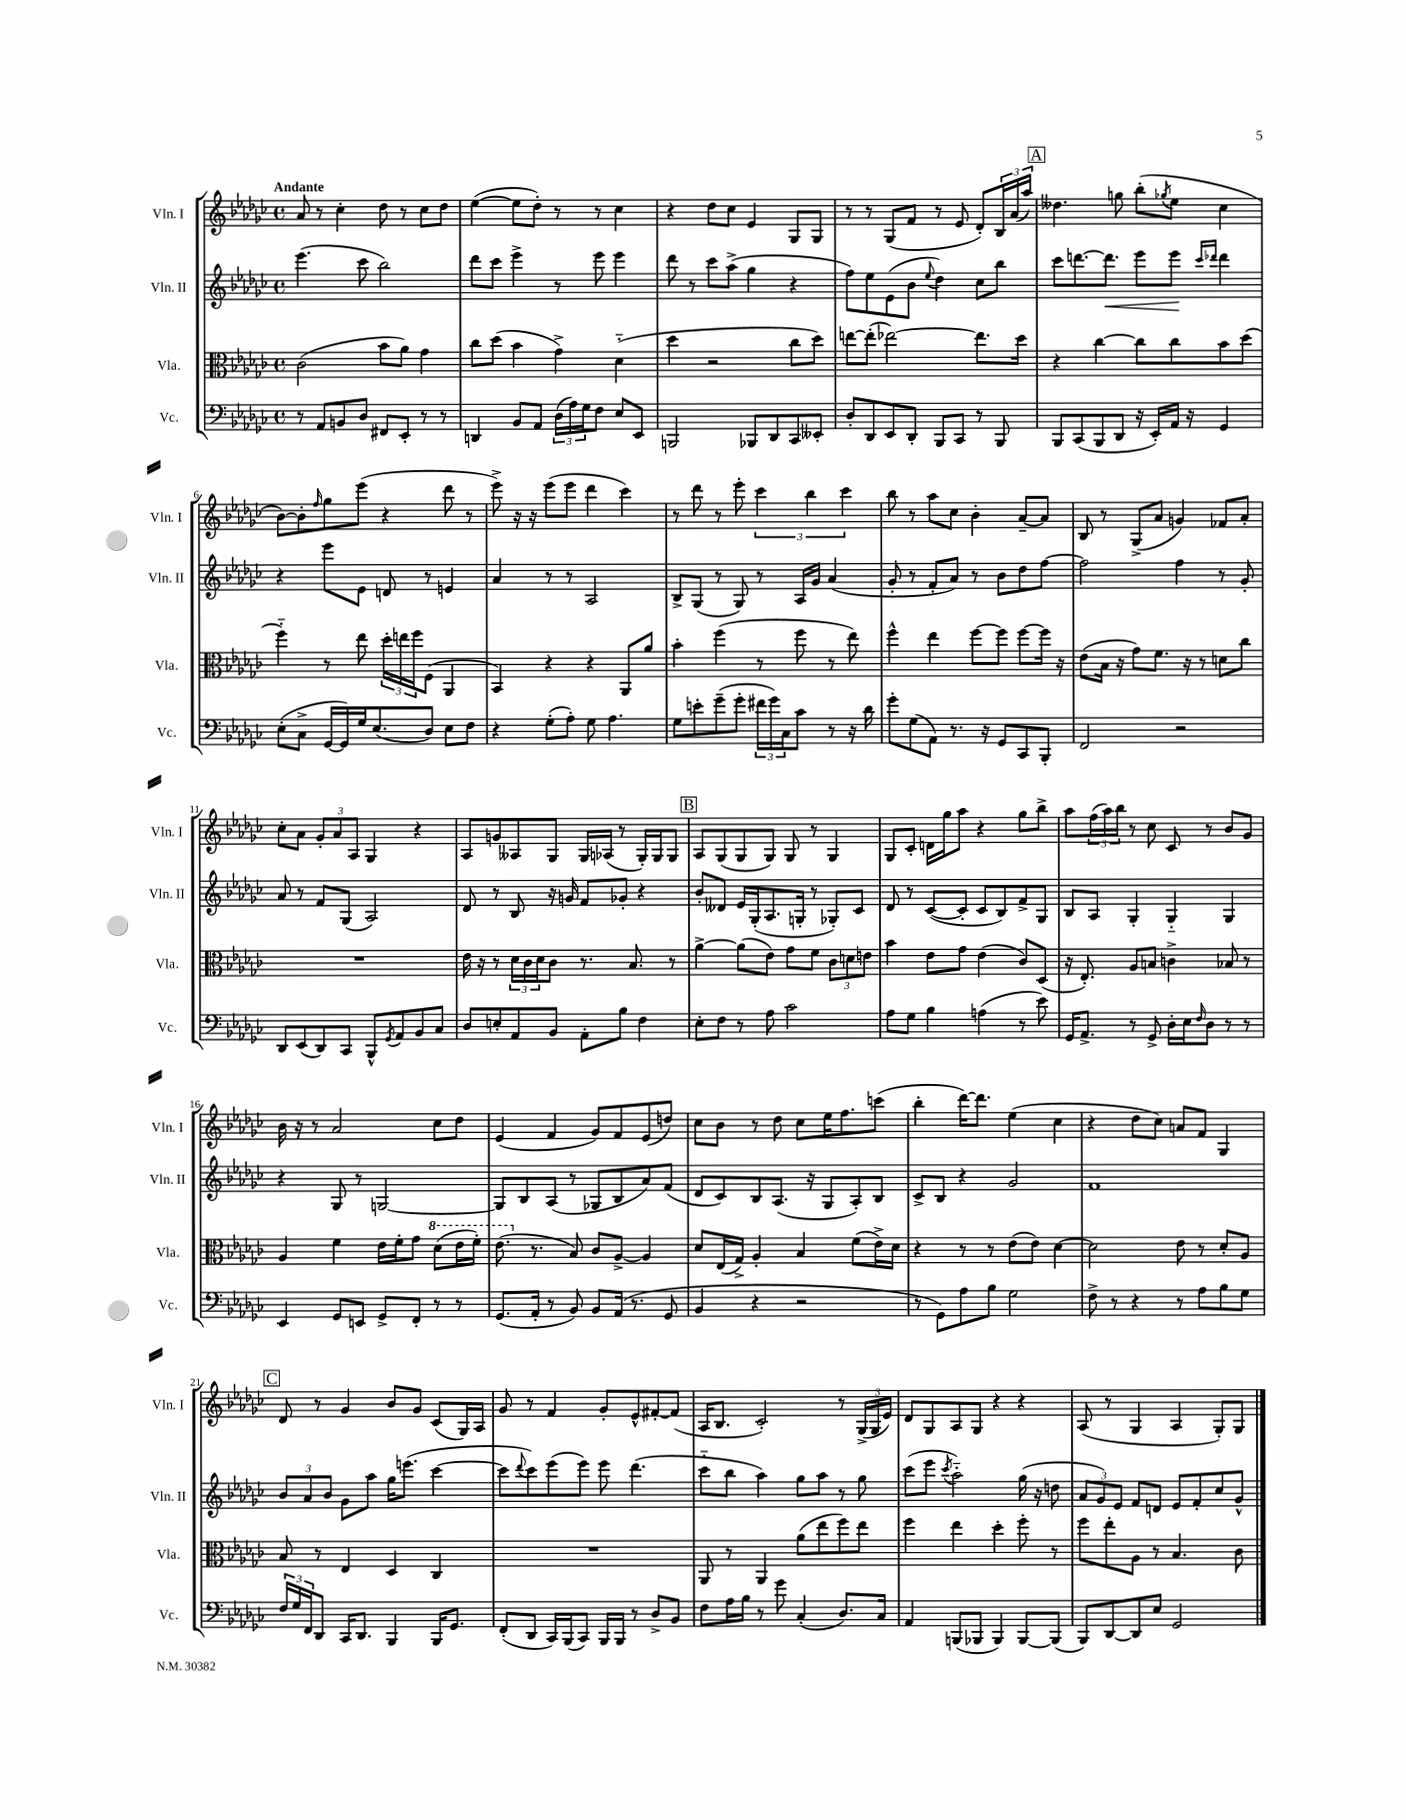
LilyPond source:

<<
\new StaffGroup <<
\new Staff = "s0" \with { instrumentName = "Vln. I" shortInstrumentName = "Vln. I" } {
    \clef treble \key ges \major \defaultTimeSignature \time 4/4 \tempo "Andante"
    aes'8 r8 ces''4-. des''8 r8 ces''8 des''8 |
    ees''4~( ees''8 des''8-.) r8 r8 ces''4 |
    r4 des''8 ces''8 ees'4 ges8 ges8 |
    r8 r8 ges8( f'8 r8 ees'8 des'8-.) \tuplet 3/2 { bes16 aes'16( aes''16) } |
    \mark \markup { \box "A" } deses''4. g''8 bes''8-.( \acciaccatura { ges''8 } ees''8 ces''4 |
    bes'8~) bes'8-. \grace { f''16 } ges''8 ees'''8( r4 des'''8 r8 |
    ees'''8->) r16 r16 ees'''8( ees'''8 des'''4 ces'''4) |
    r8 des'''8 r8 ees'''8-. \tuplet 3/2 { ces'''4 bes''4 ces'''4 } |
    bes''8 r8 aes''8 ces''8 bes'4-. aes'8~-- aes'8 |
    bes8 r8 ges8->( aes'8 g'4) fes'8 aes'8-. |
    ces''8-. aes'8 \tuplet 3/2 { ges'8-. aes'8 aes8 } ges4 r4 |
    aes8 g'8 aeses8 ges8 ges16 aes16( r8 ges16-.) ges16 ges8 |
    \mark \markup { \box "B" } aes8 ges8( ges8 ges8) ges8 r8 ges4 |
    ges8 ces'8-. d'16 ges''16 aes''8 r4 ges''8 bes''8-> |
    aes''8 \tuplet 3/2 { f''16( aes''16) bes''16 } r8 ces''8 ces'8 r8 bes'8 ges'8 |
    bes'16 r16 r8 aes'2 ces''8 des''8 |
    ees'4( f'4 ges'8) f'8 ees'8( d''8) |
    ces''8 bes'8 r8 des''8 ces''8 ees''16 f''8. c'''8( |
    bes''4-. des'''16~) des'''8. ees''4( ces''4 |
    r4 des''8 ces''8) a'8 f'8 ges4 |
    \mark \markup { \box "C" } des'8 r8 ges'4 bes'8 ges'8 ces'8( ges16) aes16 |
    ges'8 r8 f'4 ges'8-. ees'8-^ fis'8~-. fis'8( |
    aes16 bes8. ces'2-.) r8 \tuplet 3/2 { ges16->( ges16 ees'16) } |
    des'8 ges8 aes8 ges8 r4 r4 |
    aes8( r8 ges4 aes4 ges8-.) ges8 \bar "|." |
}
\new Staff = "s1" \with { instrumentName = "Vln. II" shortInstrumentName = "Vln. II" } {
    \clef treble \key ges \major \defaultTimeSignature \time 4/4
    ees'''4.( ces'''8 bes''2) |
    des'''8 ces'''8 ees'''4-> r8 ees'''8 ees'''4 |
    des'''8 r8 ces'''8 aes''8->( ges''4 r4 |
    f''8) ees''8 ees'8( bes'8 \appoggiatura { ees''8 } des''4) ces''8 bes''8 |
    \mark \markup { \box "A" } ces'''8 d'''8.~ d'''8.\< ees'''8 ees'''8\! \grace { ces'''16 des'''16 } des'''4 |
    r4 ees'''8 ees'8 d'8 r8 e'4 |
    aes'4 r8 r8 aes2 |
    bes8-> ges8( r8 ges8) r8 aes16 ges'16 aes'4( |
    ges'8-. r8 f'8-. aes'8) r8 bes'8 des''8 f''8~ |
    f''2 f''4 r8 ges'8-. |
    aes'8 r8 f'8 ges8( aes2) |
    des'8 r8 bes8 r16 g'16 f'8 ges'8-. r4 |
    \mark \markup { \box "B" } bes'8-. deses'8 ees'16 ges16-.( aes8. g16-. r8 ges8-.) ces'8 |
    des'8 r8 ces'8~( ces'8-. ces'8 bes8) f'8-> ges8 |
    bes8 aes8 ges4-. ges4-_ ges4 |
    r4 ges8 r8 g2~ |
    g8 bes8 aes8( r8 ges8 bes8 aes'8) f'8( |
    des'8 ces'8) bes8 aes8.( r16 ges8 aes8-.) bes8 |
    ces'8-> bes8 r4 ges'2 |
    f'1 |
    \mark \markup { \box "C" } \tuplet 3/2 { bes'8 aes'8 bes'8 } ges'8 aes''8 ges''16 e'''8.( ces'''4~ |
    ces'''8 \appoggiatura { des'''8 } ces'''8) ees'''8( ees'''8) ees'''8 des'''4.( |
    ces'''8-_ bes''8 aes''4) ges''8 aes''8 r8 ges''8 |
    ces'''8( ees'''8 \acciaccatura { ces'''8 } aes''2-_) ges''16( r16 d''8 |
    \tuplet 3/2 { aes'8 ges'8) ees'8 } f'8 d'8 ees'8 f'8-. ces''8 ges'8-^ \bar "|." |
}
\new Staff = "s2" \with { instrumentName = "Vla." shortInstrumentName = "Vla." } {
    \clef alto \key ges \major \defaultTimeSignature \time 4/4
    ces'2( bes'8 aes'8) ges'4 |
    ces''8 des''8( bes'4 ges'4->) des'4-_( |
    des''4 r2 ces''8 des''8) |
    e''8~ e''8-.( ees''2~) ees''8. des''16 |
    \mark \markup { \box "A" } r4 ces''4~ ces''8 ces''8 bes'8 des''8( |
    f''4-_) r8 ees''8 \tuplet 3/2 { des''16-. e''16 f''16 } f8( aes,4 |
    bes,4) r4 r4 aes,8 aes'8 |
    bes'4-. f''4( r8 f''8 r8 ees''8) |
    f''4-^ ees''4 f''8~ f''8 f''8~ f''16 r16 |
    ees'8( bes16 r16 ges'8) f'8. r16 r8 d'8 ces''8 |
    R1 |
    ees'16 r16 r8 \tuplet 3/2 { des'16 ces'16 des'16 } ces'8 r8. bes8. r8 |
    \mark \markup { \box "B" } aes'4~-> aes'8( ees'8) ges'8 f'8 \tuplet 3/2 { ces'8 d'8 e'8 } |
    bes'4 ees'8 ges'8 ees'4( ces'8) des8( |
    r16 ees8.-.) aes8 b8 c'4-> bes8 r8 |
    aes4 f'4 ees'16 f'16-. ges'8 \ottava #1 des''8( ees''16 f''16-.) |
    ees''8.( \ottava #0 r8. bes8) ces'8 aes8~-> aes4 |
    des'8 ees16( ges16->) aes4-. bes4 f'8( ees'16->) des'16 |
    r4 r8 r8 ees'8( ees'8) des'4~ |
    des'2 ees'8 r8 des'8-. aes8 |
    \mark \markup { \box "C" } bes8 r8 ees4 des4 ces4 |
    R1 |
    aes,8 r8 aes,4 aes'8( ees''8 f''8) ees''8 |
    f''4 ees''4 des''4-. f''8-. r8 |
    f''8 ees''8-. aes8 r8 bes4. ces'8 \bar "|." |
}
\new Staff = "s3" \with { instrumentName = "Vc." shortInstrumentName = "Vc." } {
    \clef bass \key ges \major \defaultTimeSignature \time 4/4
    r8 aes,8 b,8 des8 fis,8 ees,8-. r8 r8 |
    d,4 bes,8 aes,8 \tuplet 3/2 { des16( aes16) ges16 } f8 ees8 ees,8 |
    b,,2 bes,,8 des,8 ces,8 eeses,8-. |
    des8-. des,8 ees,8 des,8-. bes,,8 ces,8 r8 bes,,8 |
    \mark \markup { \box "A" } bes,,8 ces,8( bes,,8 des,8 r16 ees,16-.) aes,16 r16 ges,4 |
    ees8-.( ces8-> ges,16~ ges,16) ges16 ees8.( des8) ees8 f8 |
    r4 ges8-.( aes8-.) ges8 aes4. |
    ges8 e'8-. ges'8--( ges'8-. \tuplet 3/2 { fis'16 ges'16) ces16 } ces'8 r8 r16 des'16 |
    ges'8-. ges8( aes,8) r8. r16 ges,8 ces,8 bes,,8-. |
    f,2 r2 |
    des,8 ees,8( des,8) ces,8 bes,,8-^ \acciaccatura { ges,8 } aes,8 bes,8 ces8 |
    des8 e8-. aes,8 bes,8 aes,8-. bes8 f4 |
    \mark \markup { \box "B" } ees8-. f8 r8 aes8 ces'2 |
    aes8 ges8 bes4 a4( r8 ees'8) |
    ges,16 aes,8.-> r8 ges,8-> des16-. ees16 \grace { f16 } des8 r8 r8 |
    ees,4 ges,8 e,8 ges,8-> f,8-. r8 r8 |
    ges,8.( aes,16-. r8 bes,8) bes,8 aes,16( r8. ges,8 |
    bes,4 r4 r2 |
    r8 ges,8) aes8 bes8 ges2 |
    f8-> r8 r4 r8 aes8 bes8 ges8 |
    \mark \markup { \box "C" } \tuplet 3/2 { f16 ges16 f,16 } des,8 ces,16 des,8. bes,,4 bes,,16 ges,8. |
    f,8-.( des,8 ces,16) bes,,16( ces,8) bes,,16 bes,,16 r8 des8-> bes,8 |
    f8 aes16 bes16 r8 ges'8 ces4-.( des8.) ces16 |
    aes,4 b,,8( bes,,8 bes,,4) bes,,8~ bes,,8( |
    bes,,8) des,8~ des,8 ees8 ges,2 \bar "|." |
}
>>
>>
